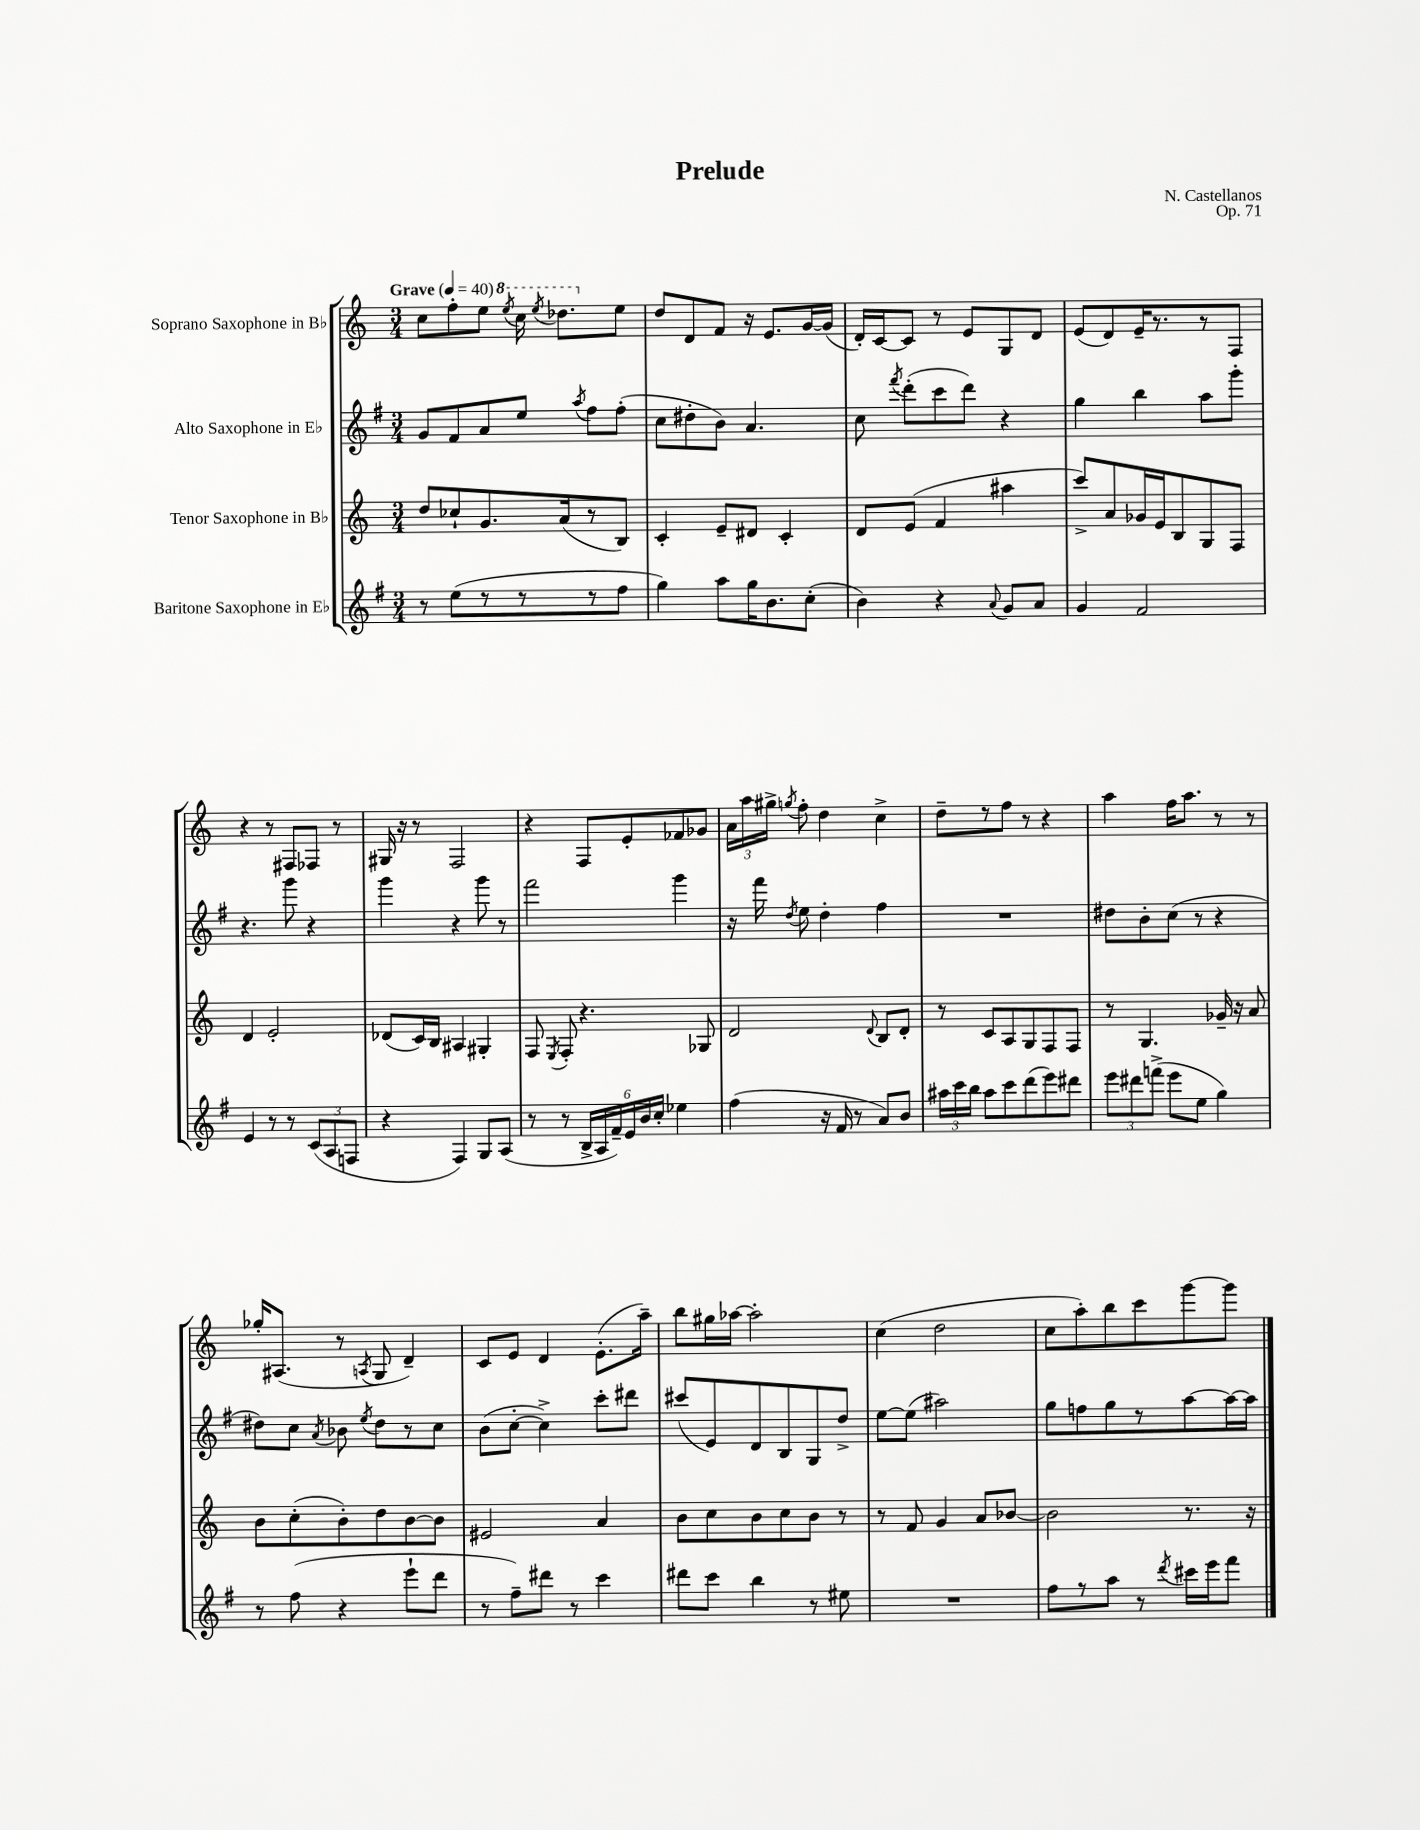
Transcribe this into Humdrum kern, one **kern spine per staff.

**kern	**kern	**kern	**kern
*staff4	*staff3	*staff2	*staff1
*clefG2	*clefG2	*clefG2	*clefG2
*k[f#]	*k[]	*k[f#]	*k[]
*M3/4	*M3/4	*M3/4	*M3/4
*MM40	*MM40	*MM40	*MM40
8r	8dd/L	8g/L	8cc\L
(8ee\L	8cc-`/	8f#/	8ff'\
8r	8.g/	8a/	8ee\J
.	.	.	8qeee/
8r	.	8ee/J	16ccc\
.	.	.	8qeee/
.	(16a/k	.	8.ddd-\L
.	.	8qaa/	.
8r	8r	8ff#\L	.
8ff#\J	8B/J)	(8ff#'\J	8ee\J
=	=	=	=
4gg\)	4c'/	8cc\L	8dd/L
.	.	8dd#'\	8d/
8aa\L	8e~/L	8b\J)	8f/J
16gg\K	8d#/J	4.a/	16r
8.b\	.	.	8.e/L
.	4c'/	.	.
(8cc'\J	.	.	[16g/L
.	.	.	(16g/]JJ
=	=	=	=
4b\)	8d/L	8cc\	16d'/LL)
.	.	.	[16c/J
.	.	8qfff#/	.
.	(8e/J	(8ddd'\L	8c/]J
4r	4f/	8ccc\	8r
.	.	8ddd\J)	8e/L
8qqa/	.	.	.
8g/L	4aa#\	4r	8G/
8a/J	.	.	8d/J
=	=	=	=
4g/	8ccc^/L)	4gg\	(8e/L
.	8a/	.	8d/)
2f#/	16g-/L	4bb\	16e~/K
.	16e/J	.	8.r
.	8B/	.	.
.	8G/	8aa\L	8r
.	8F/J	8ggg'\J	8F/J
=	=	=	=
4e/	4d/	4.r	4r
8r	2e'/	.	8r
8r	.	8ggg\	8F#/L
(12c/L	.	4r	8F-/J
12A/	.	.	.
.	.	.	8r
12F/J	.	.	.
=	=	=	=
4r	(8d-/L	4ggg\	16G#/
.	.	.	16r
.	16c/L)	.	8r
.	16B/JJ	.	.
4F#/)	4A#/	4r	2F/
8G/L	4G#'/	8ggg\	.
(8A/J	.	8r	.
=	=	=	=
8r	8F/	2fff#\	4r
.	8qE/	.	.
8r	8F'/	.	.
24B^/LL	4.r	.	8F/L
24A/	.	.	.
24f#~/)	.	.	.
24e/	.	.	8e'/
24b/	.	.	.
24cc'/JJ	.	.	.
4ee-\	.	4ggg\	8f-/
.	8G-/	.	8g-/J
=	=	=	=
(4ff#\	2d/	16r	24a\LL
.	.	.	24aa\
.	.	16fff#\	.
.	.	.	24gg#^\JJ
.	.	8qdd/	8qgg/
.	.	8ee\	8ff'\
16r	.	4dd'\	4dd\
16f#/	.	.	.
8r	.	.	.
.	8qqd/	.	.
8a/L)	8B/L	4ff#\	4cc^\
8b/J	8d'/J	.	.
=	=	=	=
24aa#\LL	8r	2.r	8dd~\L
24ccc\	.	.	.
24bb\JJ	.	.	.
8aa#\L	8c/L	.	8r
8ccc\	8A/	.	8ff\J
(8ddd\	8G/	.	8r
8eee\)	8F/	.	4r
8ddd#\J	8F/J	.	.
=	=	=	=
12eee\L	8r	8dd#\L	4aa\
12ddd#\	.	.	.
.	4.G/	8b'\	.
(12fff^\J	.	.	.
8eee\L	.	(8cc\J	16ff\LK
.	.	.	8.aa\J
8ee\J	.	8r	.
4gg\)	16g-~/	4r	8r
.	16r	.	.
.	8a/	.	8r
=	=	=	=
8r	8b\L	8dd#\L)	16gg-'/LK
.	.	.	(8.A#/J
(8ff#\	(8cc'\	8cc\J	.
.	.	8qa/	.
4r	8b'\)	8b-\	8r
.	.	8qee/	8qA/
.	8dd\	8dd#\L	8G/
8eee`\L	[8b\	8r	4d~/)
8ddd\J	8b\]J	8cc\J	.
=	=	=	=
8r	2e#/	(8b\L	8c/L
8ff#~\L)	.	[8cc'\J	8e/J
8ddd#\J	.	4cc^\])	4d/
8r	.	.	.
4ccc\	4a/	8ccc'\L	(8.e'\L
.	.	8ddd#\J	.
.	.	.	16aa~\Jk)
=	=	=	=
8ddd#\L	8b\L	(8ccc#/L	8bb\L
8ccc\J	8cc\	8e/)	16gg#\L
.	.	.	[16aa-\JJ
4bb\	8b\	8d/	2aa-'\]
.	8cc\	8B/	.
8r	8b\J	8G/	.
8ee#\	8r	8dd^/J	.
=	=	=	=
2.r	8r	[8ee\L	(4cc\
.	8f/	(8ee\]J	.
.	4g/	2aa#\)	2dd\
.	8a/L	.	.
.	[8b-/J	.	.
=	=	=	=
8ff#\L	2b-\]	8gg\L	8cc\L
8r	.	8ff\	8aa'\)
8aa\J	.	8gg\	8bb\
8r	.	8r	8ccc\
8qddd/	.	.	.
16ccc#\LL	8.r	[8aa\	[8ggg\
16eee\J	.	.	.
8fff#\J	.	16aa\_L	8ggg\]J
.	16r	16aa\]JJ	.
==	==	==	==
*-	*-	*-	*-
